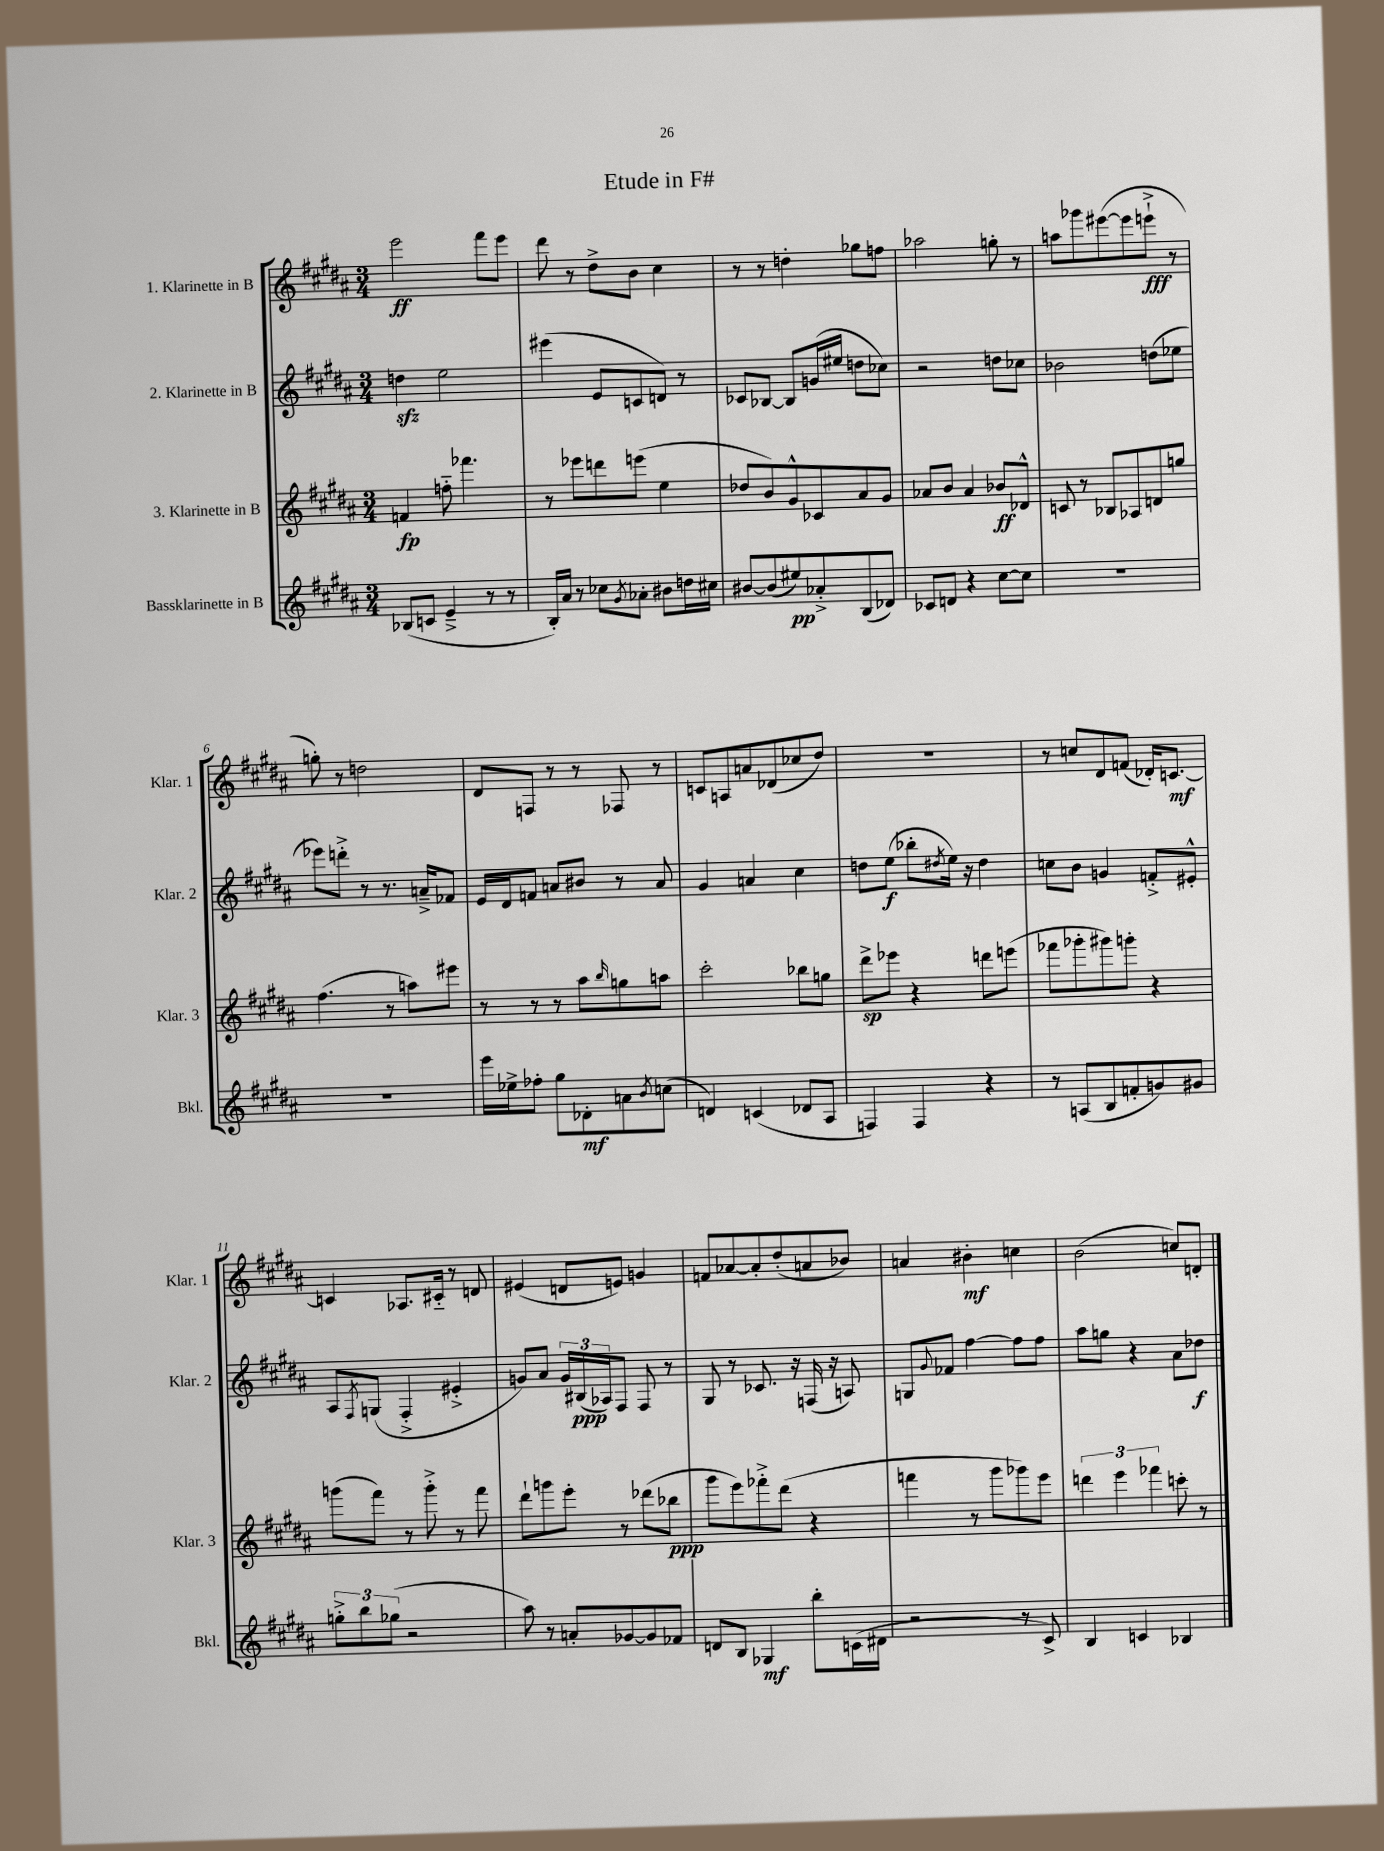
\header { title = "Etude in F#" }
<<
\new StaffGroup <<
\new Staff = "s0" \with { instrumentName = "1. Klarinette in B" shortInstrumentName = "Klar. 1" } {
    \clef treble \key b \major \numericTimeSignature \time 3/4
    e'''2\ff fis'''8 e'''8 |
    dis'''8 r8 dis''8-> b'8 cis''4 |
    r8 r8 d''4-. ges''8 f''8 |
    aes''2 g''8-. r8 |
    a''8 ges'''8 eis'''8~( eis'''8 e'''8-!->\fff r8 |
    g''8-.) r8 d''2 |
    dis'8 f8 r8 r8 fes8 r8 |
    c'8 a8 a'8 des'8( ces''8 dis''8) |
    R2. |
    r8 c''8 dis'8 f'8( des'16-.) c'8.~\mf |
    c'4 aes8. cis'16-_ r8 d'8 |
    eis'4( d'8 e'8) g'4 |
    f'8 aes'8~ aes'8-. dis''8-.( a'8 bes'8) |
    a'4 bis'4-.\mf c''4 |
    b'2( c''8) d'8-. \bar "|." |
}
\new Staff = "s1" \with { instrumentName = "2. Klarinette in B" shortInstrumentName = "Klar. 2" } {
    \clef treble \key b \major \numericTimeSignature \time 3/4
    d''4\sfz e''2 |
    eis'''4( e'8 c'8 d'8) r8 |
    ces'8 bes8~ bes8 g'16( eis''16 d''8 ces''8) |
    r2 d''8 ces''8 |
    bes'2 d''8( ees''8 |
    ees'''8) d'''8-.-> r8 r8. a'16---> fes'8 |
    e'16 dis'16 f'8 a'8 bis'8 r8 a'8 |
    gis'4 a'4 cis''4 |
    d''8 e''8\f( bes''8-. \acciaccatura { dis''8 } e''16) r16 dis''4 |
    c''8 b'8 g'4 f'8-.-> eis'8-.-^ |
    ais8 \acciaccatura { fis8 } g8( fis4-.-> eis'4-.-> |
    g'8) ais'8 \tuplet 3/2 { g'16 bis16\ppp( aes16) } fis8 fis8 r8 |
    gis8 r8 ces'8. r16 f16( r16 a8) |
    g8 \appoggiatura { gis'8 } fes'8 fis''4~ fis''8 fis''8 |
    ais''8 g''8 r4 ais'8 des''8\f \bar "|." |
}
\new Staff = "s2" \with { instrumentName = "3. Klarinette in B" shortInstrumentName = "Klar. 3" } {
    \clef treble \key b \major \numericTimeSignature \time 3/4
    f'4\fp f''8-_ fes'''4. |
    r8 ees'''8 d'''8 e'''8( e''4 |
    des''8 b'8) gis'8-^ ces'8 ais'8 gis'8 |
    aes'8 b'8 aes'4 bes'8\ff des'8-^ |
    c'8 r8 bes8 aes8 d'8 g''8 |
    fis''4.( r8 a''8) eis'''8 |
    r8 r8 r8 ais''8 \grace { b''16 } g''8 a''8 |
    cis'''2-. bes''8 g''8 |
    dis'''8->\sp ees'''8 r4 d'''8 e'''8( |
    fes'''8 ges'''8-. gis'''8) g'''8-. r4 |
    g'''8( fis'''8) r8 g'''8-.-> r8 fis'''8 |
    dis'''8-! g'''8 e'''8-. r8 des'''8( bes''8\ppp |
    gis'''8 e'''8) fes'''8-.-> dis'''8( r4 |
    f'''4 r8 gis'''8 ges'''8) e'''8 |
    \tuplet 3/2 { d'''4 e'''4 fes'''4 } c'''8-. r8 \bar "|." |
}
\new Staff = "s3" \with { instrumentName = "Bassklarinette in B" shortInstrumentName = "Bkl." } {
    \clef treble \key b \major \numericTimeSignature \time 3/4
    bes8( c'8 e'4---> r8 r8 |
    b16-.) ais'16 r8 ces''8 \acciaccatura { gis'8 } aes'8-. bis'8 d''16 cis''16 |
    bis'8~ bis'8( eis''8\pp) aes'8-.-> b8( des'8) |
    ces'8 d'8 r4 cis''8~ cis''8 |
    R2. |
    R2. |
    e'''16 ees''16-> fes''8-. gis''8 des'8-.\mf a'8 \acciaccatura { b'8 } c''8( |
    d'4) c'4( des'8 ais8 |
    f4) f4 r4 |
    r8 a8( b8 f'8-. g'8) gis'8 |
    \tuplet 3/2 { g''8-.-> b''8 ges''8( } r2 |
    ais''8) r8 a'8-. ges'8~ ges'8 fes'8 |
    d'8 b8 ges4\mf b''8-. c'16( dis'16 |
    r2 r8 cis'8->) |
    b4 c'4 bes4 \bar "|." |
}
>>
>>
